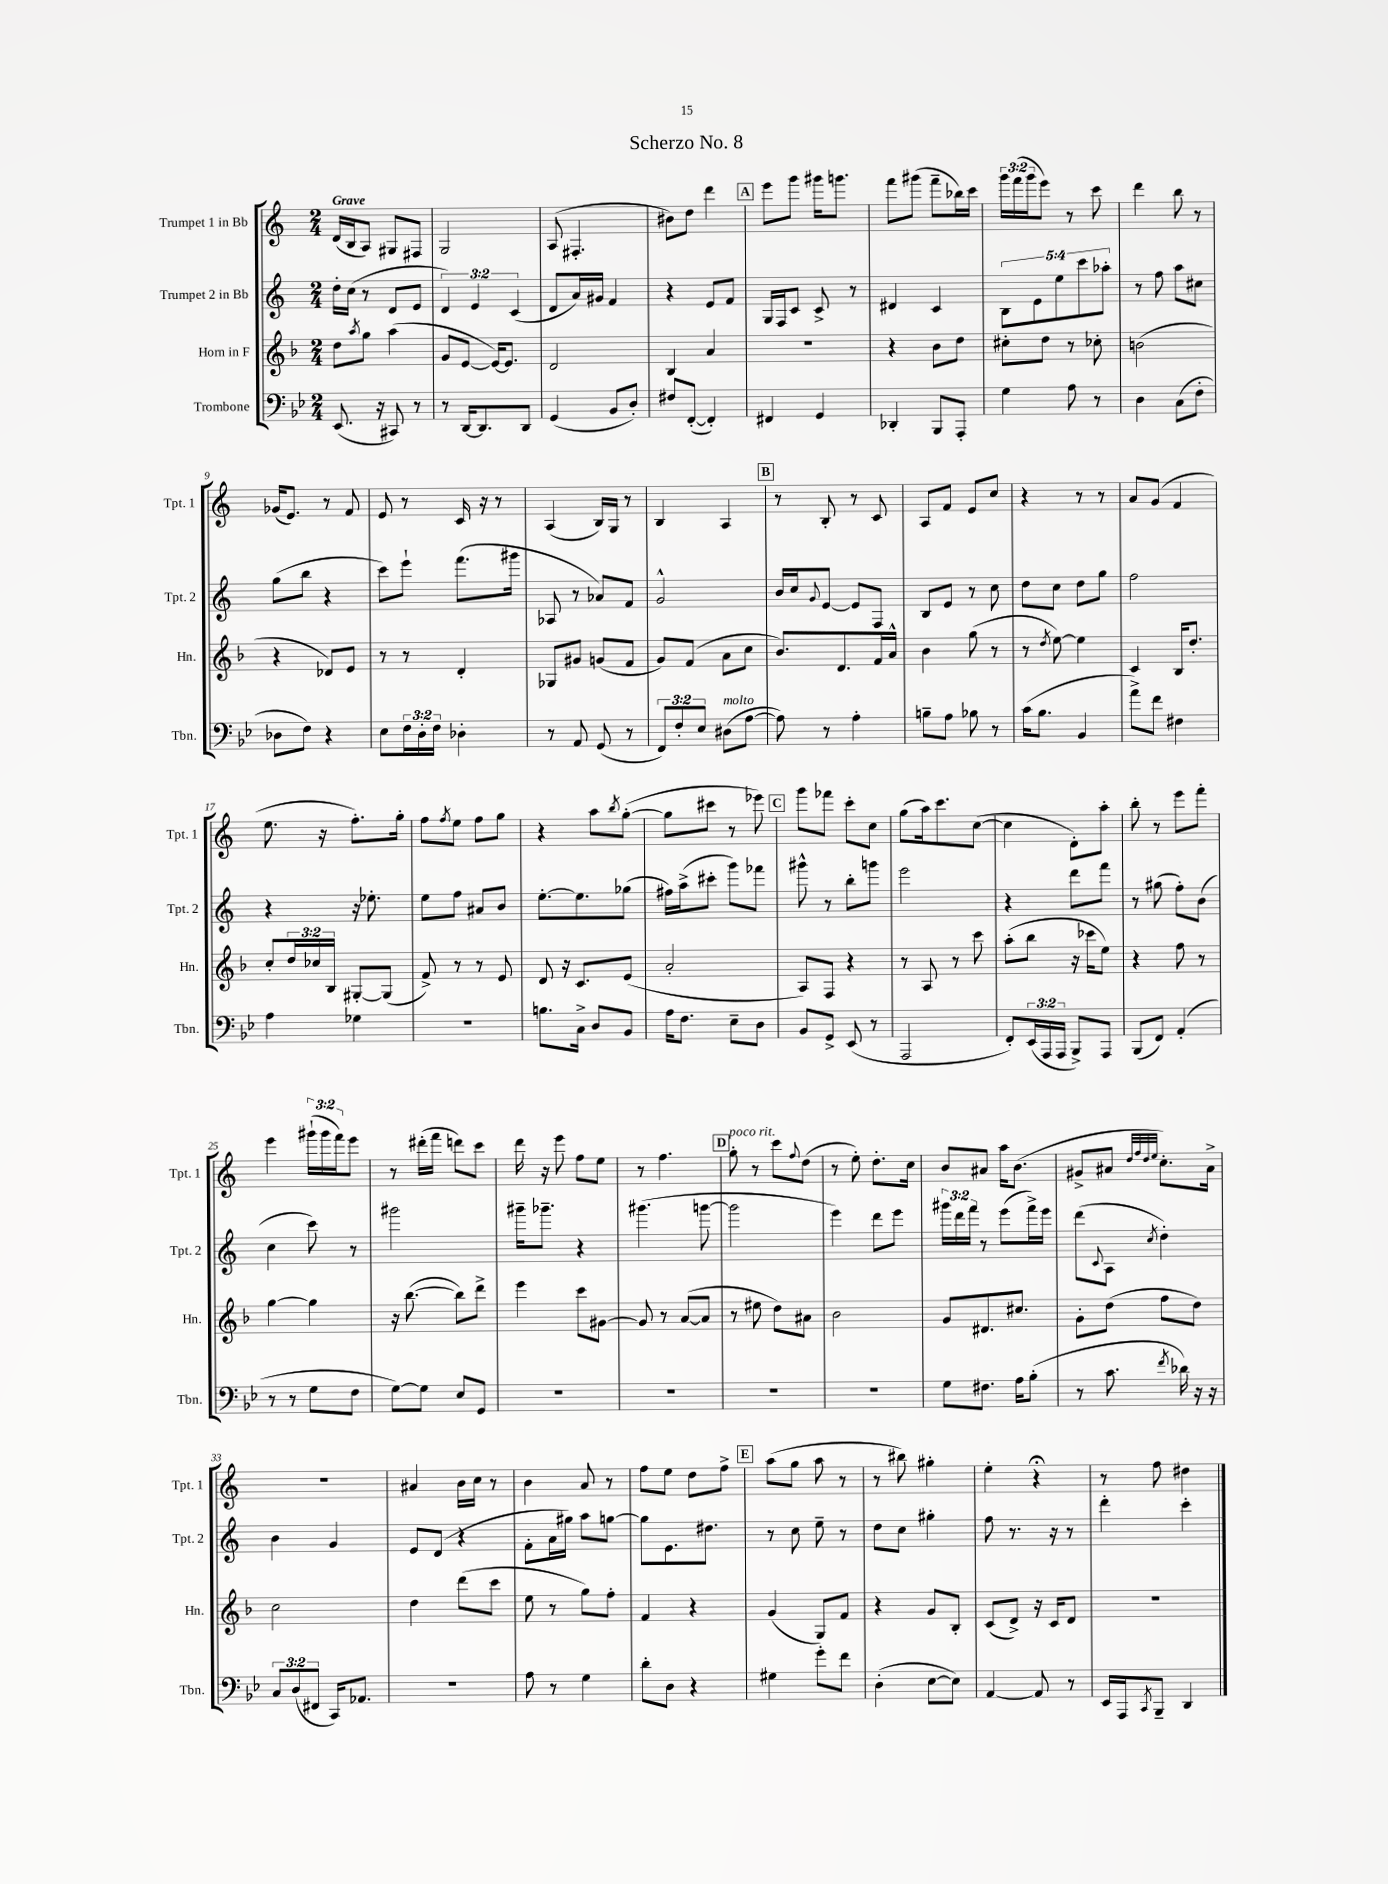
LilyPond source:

\header { title = "Scherzo No. 8" }
<<
\new StaffGroup <<
\new Staff = "s0" \with { instrumentName = "Trumpet 1 in Bb" shortInstrumentName = "Tpt. 1" } {
    \clef treble \key c \major \numericTimeSignature \time 2/4 \override Staff.TupletNumber.text = #tuplet-number::calc-fraction-text \tempo "Grave"
    d'16( b16 a8) gis8 fis8 |
    g2 |
    a8( fis4.-. |
    bis'8) d''8 d'''4 |
    \mark \markup { \box "A" } e'''8 g'''8 gis'''16 g'''8. |
    f'''8 gis'''8( f'''8-- bes''16) c'''16 |
    \tuplet 3/2 { g'''16 f'''16( g'''16 } e'''8) r8 c'''8 |
    d'''4 b''8 r8 |
    ges'16( e'8.) r8 f'8 |
    e'8 r8 c'16 r16 r8 |
    a4( b16) g16 r8 |
    b4 a4 |
    \mark \markup { \box "B" } r8 b8-. r8 c'8 |
    a8 f'8 e'8 c''8 |
    r4 r8 r8 |
    a'8 g'8( f'4 |
    e''8. r16 f''8.-.) g''16-. |
    f''8 \acciaccatura { f''8 } e''8 f''8 g''8 |
    r4 a''8 \acciaccatura { b''8 } g''8~-.( |
    g''8 cis'''8 r8 ees'''8) |
    \mark \markup { \box "C" } g'''8 fes'''8 c'''8-. c''8 |
    g''8( a''16) c'''8. c''8~( |
    c''4 d'8-.) a''8-. |
    b''8-. r8 e'''8 f'''8-. |
    e'''4 \tuplet 3/2 { gis'''16-!( gis'''16 f'''16) } e'''8 |
    r8 dis'''16-.( f'''16 d'''8) c'''8 |
    d'''16 r16 e'''8 f''8 e''8 |
    r8 f''4. |
    \mark \markup { \box "D" } g''8-.^\markup { \italic "poco rit." } r8 c'''8 \appoggiatura { f''8 } d''8( |
    r8 e''8-.) d''8.-. c''16 |
    b'8 ais'8 a''16 b'8.( |
    gis'8-> ais'8 \grace { d''32 f''32 d''32 e''32 } c''8.-.) ais'16-> |
    r2 |
    ais'4 b'16 c''16 r8 |
    b'4 a'8 r8 |
    f''8 e''8 d''8 f''8-> |
    \mark \markup { \box "E" } a''8( g''8 a''8 r8 |
    r8 bis''8) gis''4-. |
    e''4-. r4\fermata |
    r8 f''8 dis''4 \bar "|." |
}
\new Staff = "s1" \with { instrumentName = "Trumpet 2 in Bb" shortInstrumentName = "Tpt. 2" } {
    \clef treble \key c \major \numericTimeSignature \time 2/4 \override Staff.TupletNumber.text = #tuplet-number::calc-fraction-text
    d''16-. c''16( r8 d'8 e'8 |
    \tuplet 3/2 { d'4) e'4 c'4( } |
    d'8 a'16) gis'16 f'4 |
    r4 e'8 f'8 |
    \mark \markup { \box "A" } g16 f16 c'8 c'8-> r8 |
    dis'4 c'4 |
    \tuplet 5/4 { b8 e'8 e''8 c'''8 aes''8-. } |
    r8 f''8 a''8 cis''8 |
    g''8( b''8 r4 |
    c'''8) e'''8-! f'''8.( gis'''16 |
    aes8 r8 aes'8) f'8 |
    g'2-^ |
    \mark \markup { \box "B" } b'16 c''16 \appoggiatura { g'8 } e'8~ e'8 f8 |
    b8 e'8 r8 c''8 |
    d''8 c''8 d''8 g''8 |
    f''2 |
    r4 r16 ees''8.-. |
    e''8 f''8 ais'8 b'8 |
    e''8.~-. e''8. ges''8( |
    fis''16) a''16->( cis'''8-. g'''8) fes'''8 |
    \mark \markup { \box "C" } gis'''8-^ r8 b''8-. g'''8 |
    e'''2 |
    r4 d'''8 f'''8 |
    r8 gis''8( f''8-.) b'8( |
    c''4 c'''8) r8 |
    gis'''2 |
    gis'''16-- ges'''8.-- r4 |
    gis'''4.( g'''8~ |
    \mark \markup { \box "D" } g'''2 |
    e'''4) d'''8 e'''8 |
    \tuplet 3/2 { gis'''16 d'''16 f'''16 } r8 e'''8( f'''16->) e'''16 |
    d'''8( \appoggiatura { c'8 } a8 \acciaccatura { c''8 } d''4-.) |
    b'4 g'4 |
    e'8 d'8( r4 |
    f'8-. a'16 gis''16) a''8 g''8~ |
    g''8 e'8. dis''8. |
    \mark \markup { \box "E" } r8 c''8 e''8-- r8 |
    d''8 c''8 gis''4-. |
    f''8 r8. r16 r8 |
    d'''4-. c'''4-. \bar "|." |
}
\new Staff = "s2" \with { instrumentName = "Horn in F" shortInstrumentName = "Hn." } {
    \clef treble \key f \major \numericTimeSignature \time 2/4 \override Staff.TupletNumber.text = #tuplet-number::calc-fraction-text
    d''8 \acciaccatura { a''8 } g''8 a''4( |
    g'8 e'8~ e'16~) e'8. |
    d'2 |
    bes4 a'4 |
    \mark \markup { \box "A" } R2 |
    r4 bes'8 d''8 |
    cis''8-. d''8 r8 ces''8-. |
    b'2( |
    r4 des'8) e'8 |
    r8 r8 d'4-. |
    ges8 gis'8 g'8( f'8 |
    g'8) f'8( a'8 c''8 |
    \mark \markup { \box "B" } bes'8.) d'8. f'16 a'16-^ |
    bes'4 g''8( r8 |
    r8 \acciaccatura { d''8 } e''8~) e''4 |
    c'4 bes16 d''8.-. |
    c''8-. \tuplet 3/2 { d''16 ces''16 bes16 } gis8~-. gis8( |
    f'8->) r8 r8 e'8 |
    d'8 r16 c'8. e'8( |
    a'2-. |
    \mark \markup { \box "C" } a8) f8 r4 |
    r8 a8 r8 c'''8 |
    a''8-.( bes''8 r16 ces'''16 e''8) |
    r4 f''8 r8 |
    g''4~ g''4 |
    r16 bes''8.~( bes''8) d'''8-> |
    e'''4 c'''8 gis'8~ |
    gis'8 r8 a'8~( a'8 |
    \mark \markup { \box "D" } r8 eis''8 d''8) ais'8 |
    bes'2 |
    g'8 dis'8. cis''8. |
    g'8-. d''8( f''8 d''8) |
    c''2 |
    d''4 d'''8( c'''8 |
    e''8 r8 g''8) f''8-. |
    f'4 r4 |
    \mark \markup { \box "E" } g'4( g8) f'8 |
    r4 g'8 bes8-. |
    c'8( d'8->) r16 c'16 d'8 |
    R2 \bar "|." |
}
\new Staff = "s3" \with { instrumentName = "Trombone" shortInstrumentName = "Tbn." } {
    \clef bass \key bes \major \numericTimeSignature \time 2/4 \override Staff.TupletNumber.text = #tuplet-number::calc-fraction-text
    ees,8.( r16 cis,8) r8 |
    r8 d,16~ d,8. d,8 |
    g,4( bes,8 d8-.) |
    fis8 f,8~-.( f,4-.) |
    \mark \markup { \box "A" } fis,4 g,4 |
    des,4-. bes,,8 a,,8-. |
    g4 a8 r8 |
    d4 c8( f8-. |
    des8 f8) r4 |
    ees8 \tuplet 3/2 { f16 d16-. f16 } des4-. |
    r8 a,8 g,8( r8 |
    \tuplet 3/2 { f,8) f8-. ees8 } dis8^\markup { \italic "molto" }( a8~ |
    \mark \markup { \box "B" } a8) r8 a4-. |
    b8-- a8 bes8 r8 |
    c'16( bes8. bes,4 |
    a'8->) f'8 fis4 |
    a4 ges4 |
    r2 |
    b8. c16-> d8 bes,8 |
    a16 f8. ees8-- d8 |
    \mark \markup { \box "C" } bes,8 g,8-> ees,8( r8 |
    a,,2 |
    f,8-.) \tuplet 3/2 { ees,16( a,,16 a,,16 } bes,,8->) a,,8 |
    bes,,8( f,8) a,4-.( |
    r8 r8 g8 f8 |
    g8~) g8 ees8 g,8 |
    R2 |
    R2 |
    \mark \markup { \box "D" } R2 |
    R2 |
    g8 fis8. a16 bes8-.( |
    r8 c'8. \acciaccatura { f'8 } des'16) r16 r16 |
    \tuplet 3/2 { c8 d8( fis,8 } c,16) aes,8. |
    R2 |
    a8 r8 g4 |
    d'8-. d8 r4 |
    \mark \markup { \box "E" } gis4 g'8-. f'8 |
    d4-.( ees8~ ees8) |
    a,4~ a,8 r8 |
    ees,16 a,,16 \acciaccatura { c,8 } bes,,8-- d,4 \bar "|." |
}
>>
>>
